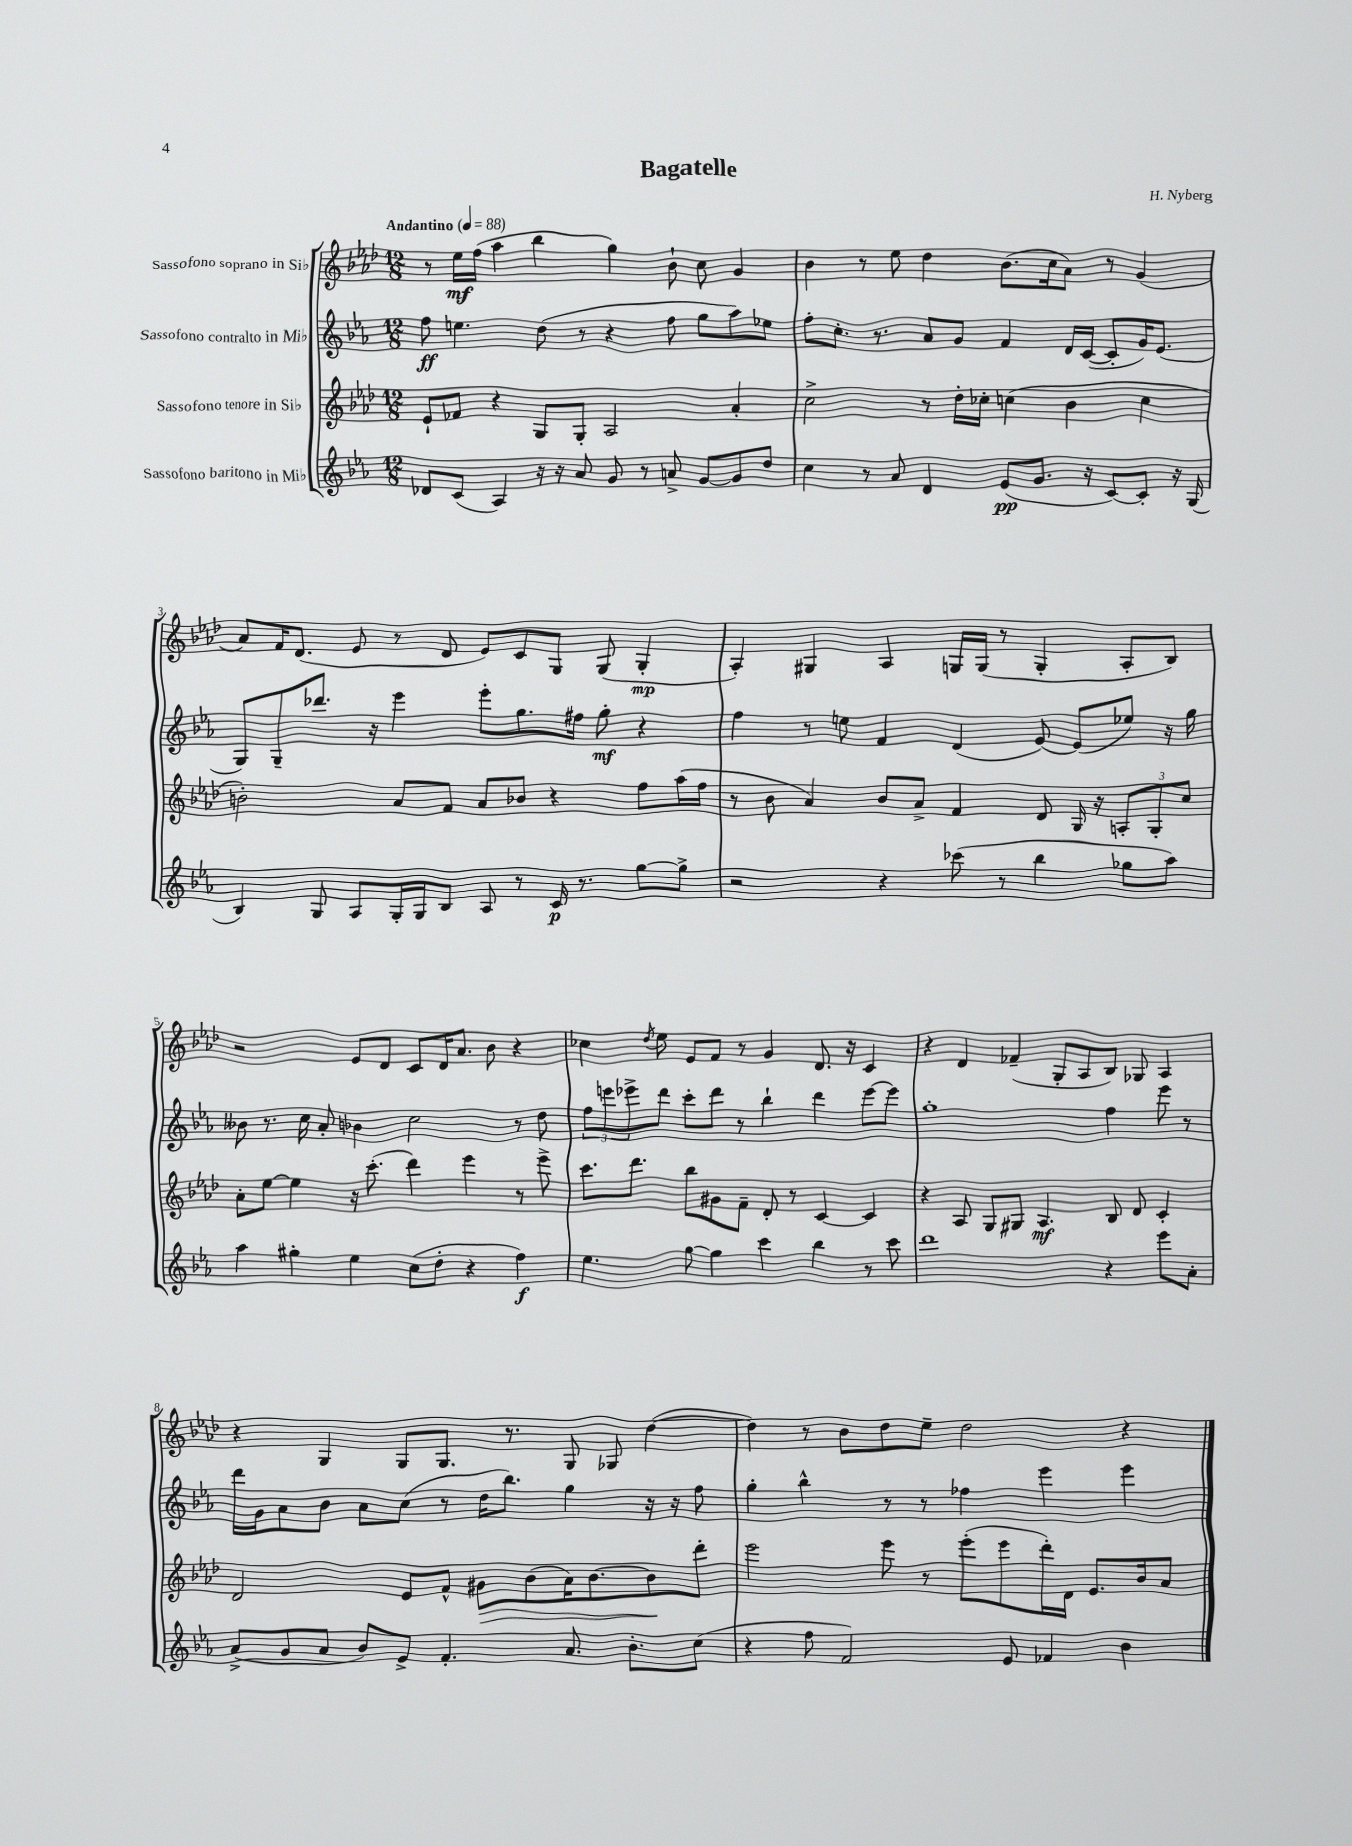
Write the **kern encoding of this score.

**kern	**dynam	**kern	**dynam	**kern	**dynam	**kern	**dynam
*part4	*part4	*part3	*part3	*part2	*part2	*part1	*part1
*staff4	*staff4	*staff3	*staff3	*staff2	*staff2	*staff1	*staff1
*I"Sassofono baritono in Mi♭	*	*I"Sassofono tenore in Si♭	*	*I"Sassofono contralto in Mi♭	*	*I"Sassofono soprano in Si♭	*
*clefG2	*	*clefG2	*	*clefG2	*	*clefG2	*
*k[b-e-a-]	*	*k[b-e-a-d-]	*	*k[b-e-a-]	*	*k[b-e-a-d-]	*
*M12/8	*	*M12/8	*	*M12/8	*	*M12/8	*
*MM88	*	*MM88	*	*MM88	*	*MM88	*
=1	=1	=1	=1	=1	=1	=1	=1
!	!	!	!	!	!	!LO:TX:a:B:t=Andantino	!
8d-X/L	.	8e-`/L	.	8ff\	ff	8r	.
(8c/J	.	8f-X/J	.	4.een\	.	16ee-\LL	mf
.	.	.	.	.	.	(16ff\JJ	.
4A-/)	.	4r	.	.	.	4aa-\	.
16r	.	8G/L	.	(8dd\	.	4bb-\	.
16r	.	.	.	.	.	.	.
8a-/	.	8G'/J	.	8r	.	.	.
8g/	.	2A-/	.	4r	.	4gg\)	.
8r	.	.	.	.	.	.	.
8an^/	.	.	.	8ff\	.	8b-`\	.
[8g/L	.	.	.	8gg\L	.	8cc\	.
8g/]	.	4a-'/	.	8aa-\)	.	4g/	.
8dd/J	.	.	.	8ee-X\J	.	.	.
=2	=2	=2	=2	=2	=2	=2	=2
4cc\	.	2cc^\	.	8ff'\L	.	4b-\	.
.	.	.	.	8.cc'\J	.	.	.
8r	.	.	.	.	.	8r	.
.	.	.	.	8.r	.	.	.
8a-/	.	.	.	.	.	8ee-\	.
4d/	.	8r	.	8a-/L	.	4dd-\	.
.	.	16dd-'\LL	.	8g/J	.	.	.
.	.	16cc-X'\JJ	.	.	.	.	.
(8e-/L	pp	(4ccn\	.	4f/	.	(8.b-\L	.
8.g/J	.	.	.	.	.	.	.
.	.	.	.	.	.	16cc\k	.
.	.	4b-\	.	16d/LL	.	8a-\J)	.
16r	.	.	.	([16c/JJ	.	.	.
[8c/L)	.	.	.	8c'/L]	.	8r	.
8c'/J]	.	4cc\	.	16g/K)	.	(4g/	.
.	.	.	.	(8.e-/J	.	.	.
16r	.	.	.	.	.	.	.
(16G/	.	.	.	.	.	.	.
!!LO:LB:g=z
=3	=3	=3	=3	=3	=3	=3	=3
4B-/)	.	2bn'\)	.	8G/L)	.	8a-/L)	.
.	.	.	.	8G~/	.	16f/K	.
.	.	.	.	.	.	(8.d-/J	.
8G/	.	.	.	8.ddd-X/J	.	.	.
8A-/L	.	.	.	.	.	8e-/	.
.	.	.	.	16r	.	.	.
16G'/L	.	8a-/L	.	4eee-\	.	8r	.
16G/J	.	.	.	.	.	.	.
8B-/J	.	8f/J	.	.	.	8d-/	.
8A-/	.	8a-/L	.	8eee-'\L	.	8e-/L)	.
8r	.	8b-X/J	.	8.gg\	.	8c/	.
16c/	p	4r	.	.	.	8G/J	.
8.r	.	.	.	16ff#X\Jk	.	.	.
.	.	.	.	8gg'\	mf	(8G/	.
[8gg\L	.	8ff\L	.	4r	.	4G'/	mp
8gg^\J]	.	(16aa-\L	.	.	.	.	.
.	.	16ff\JJ	.	.	.	.	.
=4	=4	=4	=4	=4	=4	=4	=4
2r	.	8r	.	4ff\	.	4A-'/)	.
.	.	8b-\	.	.	.	.	.
.	.	4a-/)	.	8r	.	4G#X/	.
.	.	.	.	8een\	.	.	.
4r	.	8b-/L	.	4f/	.	4A-/	.
.	.	8a-^/J	.	.	.	.	.
(8ccc-X\	.	4f/	.	(4d/	.	16Gn/LL	.
.	.	.	.	.	.	(16G/JJ	.
8r	.	.	.	.	.	8r	.
4bb-\	.	8d-/	.	[8e-/)	.	4G'/	.
.	.	16G/	.	(8e-/L]	.	.	.
.	.	16r	.	.	.	.	.
8gg-X\L	.	12An'/L	.	8ee-X/J)	.	8A-'/L	.
.	.	12G'/	.	.	.	.	.
8aa-\J)	.	.	.	16r	.	8B-/J)	.
.	.	12cc/J	.	.	.	.	.
.	.	.	.	16gg\	.	.	.
!!LO:LB:g=z
=5	=5	=5	=5	=5	=5	=5	=5
4aa-\	.	8a-'\L	.	8b--X\	.	2r	.
.	.	[8ee-\J	.	8.r	.	.	.
4gg#X'\	.	4ee-\]	.	.	.	.	.
.	.	.	.	16cc\	.	.	.
.	.	.	.	8a-'/	.	.	.
4ee-\	.	16r	.	4b-X\	.	8e-/L	.
.	.	(8.ccc'\	.	.	.	.	.
.	.	.	.	.	.	8d-/J	.
(8cc\L	.	4ddd-\)	.	2cc\	.	8c/L	.
8dd'\J	.	.	.	.	.	16d-/K	.
.	.	.	.	.	.	8.a-/J	.
4r	.	4eee-\	.	.	.	.	.
.	.	.	.	.	.	8b-\	.
4ff\)	f	8r	.	8r	.	4r	.
.	.	8eee-^\	.	8dd\	.	.	.
=6	=6	=6	=6	=6	=6	=6	=6
4.ee-\	.	8.ccc\L	.	12ff\L	.	4cc-X\	.
.	.	.	.	12eeen\	.	.	.
.	.	.	.	12eee-X^\	.	.	.
.	.	8.ddd-\J	.	.	.	.	.
.	.	.	.	.	.	8qdd-/	.
.	.	.	.	8ddd\J	.	8ee-\	.
[8gg\	.	8bb-\L	.	8ccc'\L	.	8e-/L	.
4gg\]	.	8g#X\	.	8ddd\J	.	8f/J	.
.	.	8f~\J	.	8r	.	8r	.
4ccc\	.	8d-'/	.	4bb-`\	.	4g/	.
.	.	8r	.	.	.	.	.
4bb-\	.	[4c/	.	4ddd\	.	8.d-/	.
.	.	.	.	.	.	16r	.
8r	.	4c/]	.	[8eee-\L	.	4c/	.
8ccc\	.	.	.	8eee-\J]	.	.	.
=7	=7	=7	=7	=7	=7	=7	=7
1ddd	.	4r	.	1gg'	.	4r	.
.	.	8A-/	.	.	.	4d-/	.
.	.	8G/L	.	.	.	.	.
.	.	8G#X/J	.	.	.	(4f-X~/	.
.	.	4.A-/	mf	.	.	.	.
.	.	.	.	.	.	8G'/L	.
.	.	.	.	.	.	8A-/	.
4r	.	8B-/	.	4ff\	.	8B-/J)	.
.	.	8d-/	.	.	.	8G-X/	.
8eee-\L	.	4c'/	.	8eee-\	.	4A-/	.
8a-'\J	.	.	.	8r	.	.	.
!!LO:LB:g=z
=8	=8	=8	=8	=8	=8	=8	=8
(8a-^/L	.	2d-/	.	16ddd\LL	.	4r	.
.	.	.	.	16g\J	.	.	.
8g/	.	.	.	8a-\	.	.	.
8a-/J	.	.	.	8b-\J	.	4G/	.
8b-/L)	.	.	.	8a-\L	.	.	.
8e-^/J	.	8e-/L	.	(8cc\J	.	8G/L	.
4.f'/	.	8f^^/J	.	8r	.	8.G/J	.
!	!	!	!LO:HP:b	!	!	!	!
.	.	8g#X\L	>	16dd\KL	.	.	.
.	.	.	.	8.bb-\J)	.	8.r	.
.	.	(8b-\	.	.	.	.	.
8.a-/	.	16a-\K)	.	4gg\	.	8G/	.
.	.	[8.b-\	.	.	.	.	.
.	.	.	.	.	.	8G-X/	.
8.b-'\L	.	.	.	.	.	.	.
.	.	8b-\]	.	16r	.	([4dd-\	.
.	.	.	.	16r	.	.	.
(8cc\J	.	8ddd-'\J	]	8ff\	.	.	.
=9	=9	=9	=9	=9	=9	=9	=9
4r	.	2eee-\	.	4gg'\	.	4dd-\])	.
8ff\	.	.	.	4bb-^^\	.	8r	.
2f/)	.	.	.	.	.	8b-\L	.
.	.	8eee-\	.	8r	.	8dd-\	.
.	.	8r	.	8r	.	8ee-~\J	.
.	.	(8eee-'\L	.	4ff-X\	.	2dd-\	.
8e-/	.	8eee-\	.	.	.	.	.
4f-X/	.	16ddd-'\L)	.	4eee-\	.	.	.
.	.	16d-\JJ	.	.	.	.	.
.	.	8.e-/L	.	.	.	.	.
4b-\	.	.	.	4eee-\	.	4r	.
.	.	16b-/k	.	.	.	.	.
.	.	8a-/J	.	.	.	.	.
==	==	==	==	==	==	==	==
*-	*-	*-	*-	*-	*-	*-	*-
